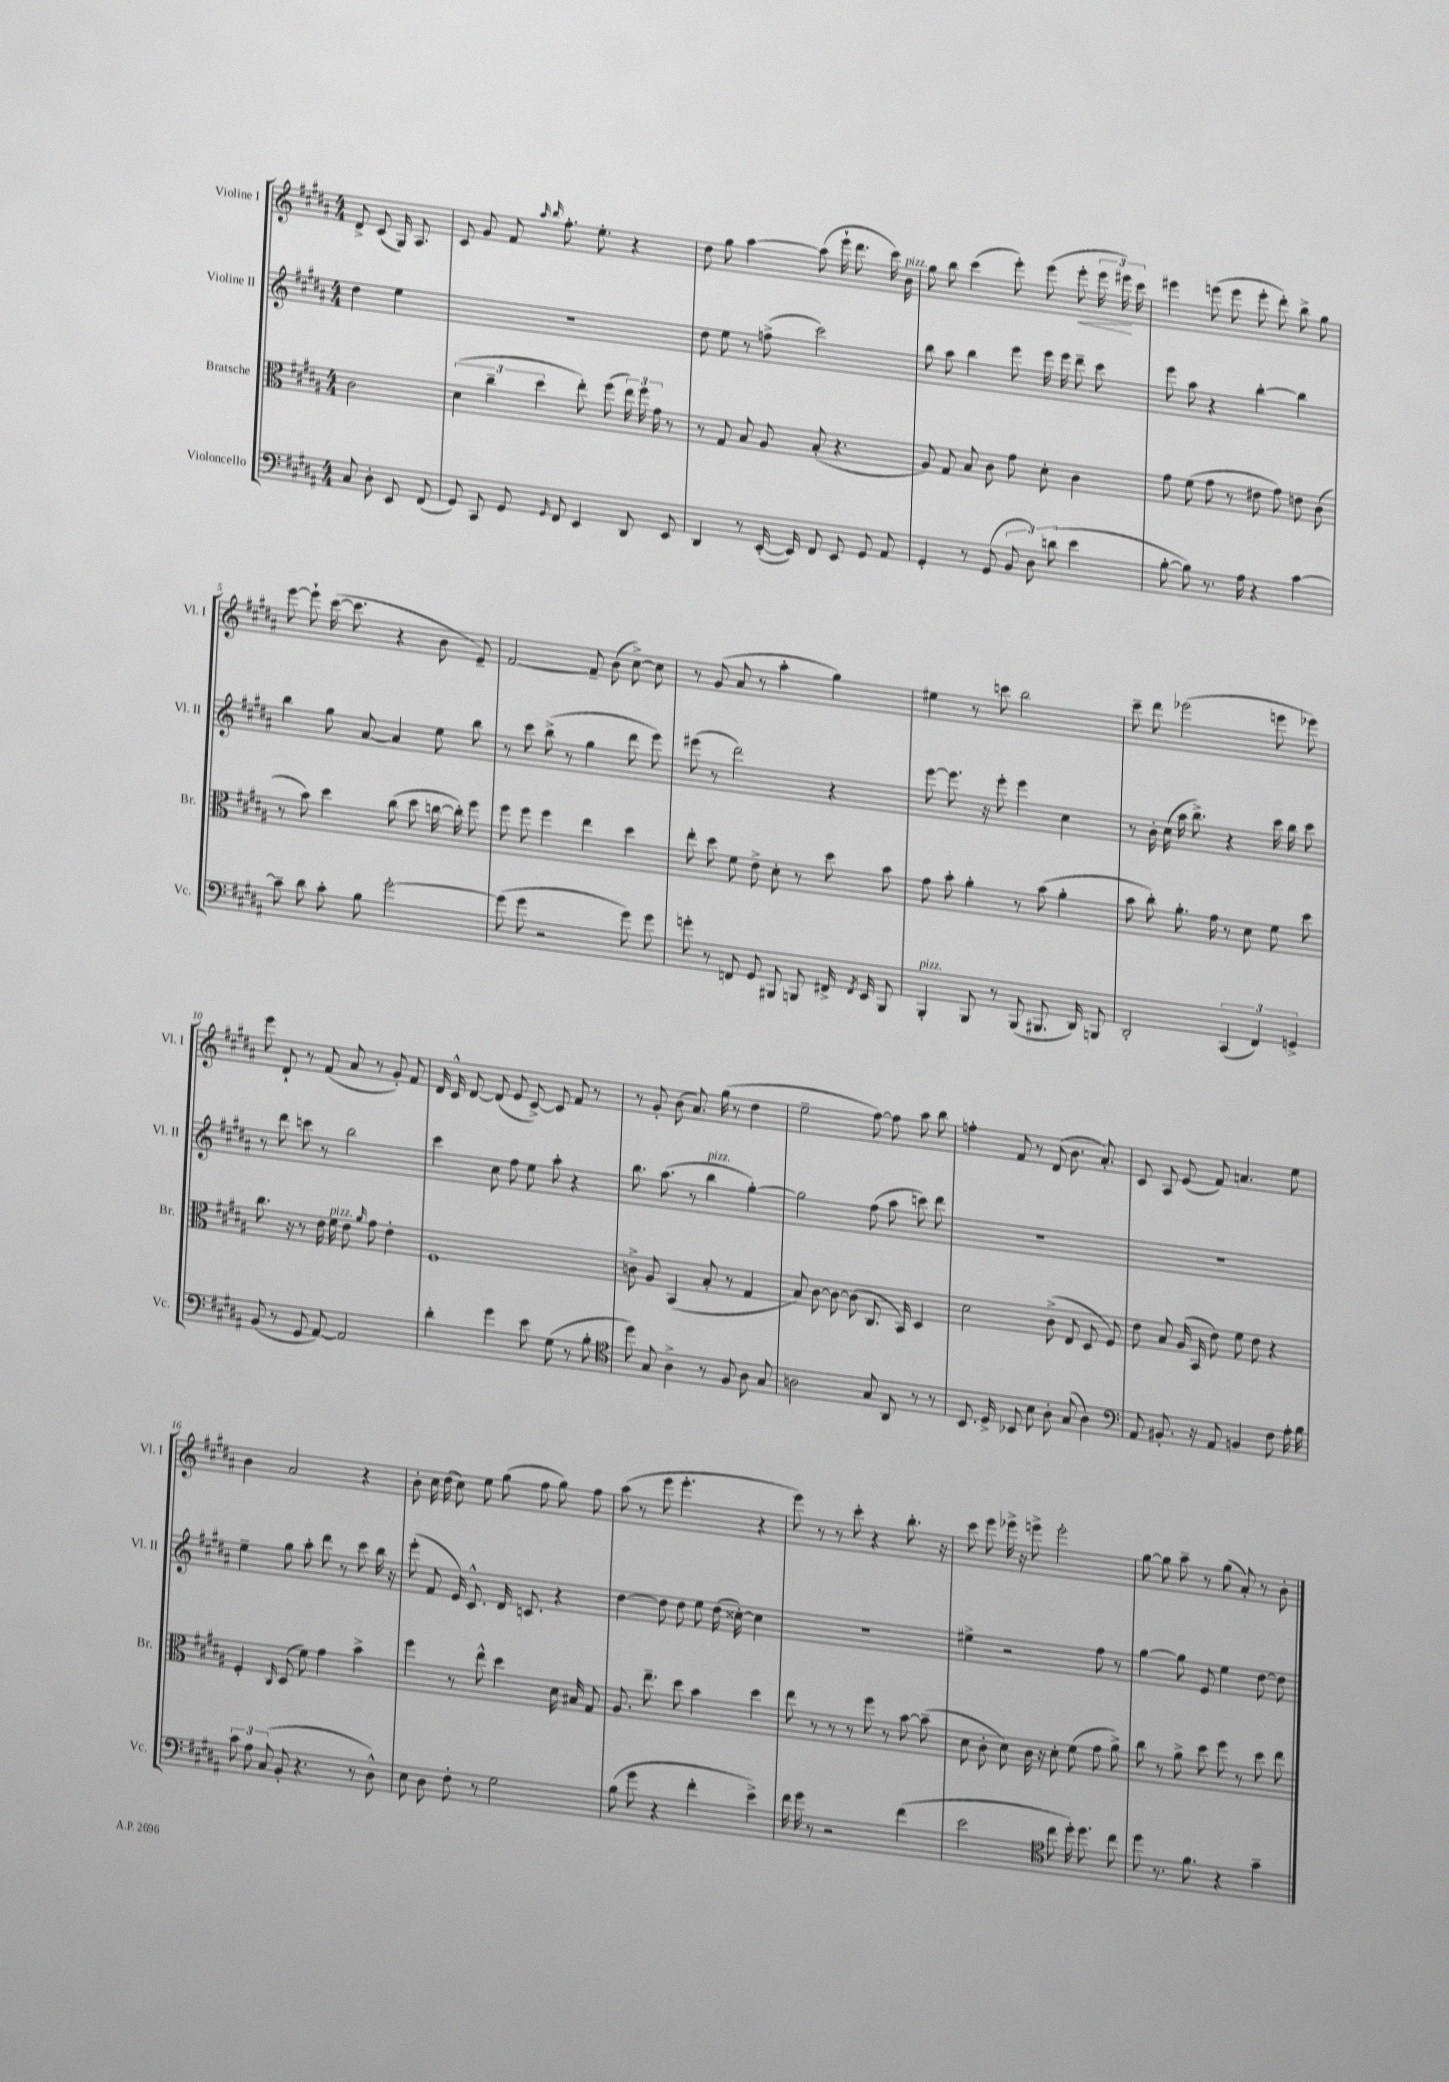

**kern	**kern	**kern	**kern
*staff4	*staff3	*staff2	*staff1
*clefF4	*clefC3	*clefG2	*clefG2
*k[f#c#g#d#a#]	*k[f#c#g#d#a#]	*k[f#c#g#d#a#]	*k[f#c#g#d#a#]
*M4/4	*M4/4	*M4/4	*M4/4
8C#/	2c#\	4dd#\	8d#^/
8D#'\	.	.	(8c#/
8EE/	.	4ee\	16G#/)
.	.	.	8.A#/
(8FF#/	.	.	.
=	=	=	=
8GG#/)	(6d#\	1r	8c#/
8CC#/	.	.	8g#/
.	6cc#~\	.	.
8GG#/	.	.	8f#/
.	6dd#\	.	.
.	.	.	16qqaa#/
16qqGG#/	.	.	16qqbb/
8FF#/	.	.	8.ff#'\
4EE/	8ee'\)	.	.
.	.	.	8.ee'\
.	(8ff#\	.	.
8DD#/	24ee\)	.	4r
.	24ff#\	.	.
.	24g#\	.	.
8EE/	8r	.	.
=	=	=	=
4DD#/	8r	8dd#\	8dd#\
.	8G#/	8ee\	8gg#\
8r	8B/	8r	[4aa#\
([16EE'/	8A#/	(8ff^\	.
16EE/])	.	.	.
8FF#/	(8B'/	2ccc#\)	(8aa#\]
8EE/	4.r	.	16eee`\
.	.	.	8.ddd#\
8GG#/	.	.	.
8AA#/	.	.	16ccc#\)
.	.	.	16b\
=	=	=	=
4GG#'/	8A#/)	8bb\	8gg#\
.	8G#/	8aa#\	8bb\
8r	8B/	4bb\	(4ccc#\
(8GG#/	8c#\	.	.
12BB/	8g#\	8eee\	8eee'\)
12D#\)	.	.	.
.	8d#'\	16eee\	(8eee\
(12d\	.	.	.
.	.	16eee\	.
4e\	4c#\	8ddd#~\	8eee'\
.	.	8ccc#\	24eee\
.	.	.	24eee#\)
.	.	.	24ccc#\
=	=	=	=
[8B'\	8g#\	8eee\	4eee#\
8B\])	(8f#\	8aa#\	.
8.r	8g#\	4r	(8eee\
.	8r	.	8eee\
16A#\	.	.	.
4r	8e#\	[4bb'\	8eee'\
.	8g#\)	.	8ddd#'\)
[4c#\	8e\	4bb\]	8bb^\
.	(8c#\	.	8gg#\
=	=	=	=
8c#~\]	8r	4bb\	[8eee\
8d#\	8b\)	.	8eee`\]
8c#'\	4dd#\	8gg#\	([16ccc#\
.	.	.	8.ccc#\]
8B\	.	[8a#/	.
[2g#'\	(8cc#\	4a#/]	4r
.	8dd#\	.	.
.	[16cc\	8ee\	8b\
.	16cc'\])	.	.
.	8ff#\	8bb\	8e~/)
=	=	=	=
(8g#\]	8ff#\	8r	[2f#/
8g#\	8ff#\	8ccc#\	.
2r	4ff#\	(8bb^\	.
.	.	8r	.
.	4ee\	4gg#\	8f#~/]
.	.	.	(8b\
8g#\)	4dd#\	8ddd#\	[8cc#^\)
8g#\	.	8eee\)	8cc#\]
=	=	=	=
8g'\	8ee'\	(8eee#\	8r
8r	8dd#\	8r	(8g#/
8FF/	8f#\	2ddd#\)	8a#/
8GG#/	8e^\	.	8r
8BBB#/	8d#'\	.	4aa#'\
8BBB/	8r	.	.
16FF#^/	8dd#\	4r	4gg#\)
8qFF#/	.	.	.
16EE/	.	.	.
8BBB/	8b\	.	.
=	=	=	=
4BBB'/	8g#\	[8eee\	4ee#\
.	8b'\	8.eee\]	.
8BBB/	4a#'\	.	8r
.	.	16r	.
8r	.	8eee'\	8ccc\
(8BBB/	8r	4eee\	2bb\
8.BBB#/	(8b\	.	.
.	4a#'\	4cc#\	.
16DD#/)	.	.	.
8BBB/	.	.	.
=	=	=	=
2DD#'/	8b\	8r	8ccc#~\
.	8cc#'\)	16b'\	8ddd#\
.	.	(16cc#\	.
.	8.a#'\	16aa#\	(2eee-\
.	.	8.bb^\)	.
.	16g#\	.	.
(6CC#/	8r	4r	.
.	8d#\	.	.
6FF#/)	.	.	.
.	8f#\	16ccc#\	8eee\
.	.	16bb\	.
6GG^/	.	.	.
.	8dd#\	8ccc#\	8eee-\)
=	=	=	=
(8BB/	8.cc#\	8r	8eee\
8r	.	8ddd#\	8d#`/
.	16r	.	.
8GG#/	8r	8ccc\	8r
[8AA#/)	16e\	8r	(8f#/
.	16f#\	.	.
2AA#/]	8e\	2bb\	8a#/
.	16qqa#/	.	.
.	8g#\	.	8r
.	4e'\	.	8g#'/)
.	.	.	8f#/
=	=	=	=
4d#'\	1F#	4ccc#\	16d#/
.	.	.	16c#^^/
.	.	.	[8d#/
4g#\	.	8cc#\	(8d#/]
.	.	8ff#\	8e/
8e\	.	8ee\	[8c#^/)
(8G#\	.	8aa#'\	8c#/]
8r	.	4r	8f#/
8B'\	.	.	8r
=	=	=	=
*clefC4	*	*	*
8dd#\)	8c^\	8.bb\	8r
8G#/	8A#/	.	8g#'/
.	.	(8.aa#\	.
4A#^\	(4BB/	.	(8b\
.	.	8r	8.a#/)
8r	8B'/	4bb\	.
.	.	.	(16gg#\
8F#/	8r	.	8r
8A#\	4G#/	[4gg#'\)	4dd#\
8G#/	.	.	.
=	=	=	=
2A\	8B/)	2gg#\]	2ee~\
.	[8c#\	.	.
.	8c#\_	.	.
.	(8c#\]	.	.
8G#/	8.C#/	(8ff#\	[8ff#\)
8AA#/	.	8aa#\	8ff#\]
.	16BB/)	.	.
8r	4D#/	8ccc\)	8aa#\
8r	.	8ddd#\	8bb\
=	=	=	=
8.BB/	2d#\	1r	4ff'\
16D#^/	.	.	.
8BB-/	.	.	8f#/
8B\	.	.	8r
8A#'\	(8c#^\	.	(8d#/
(8G#/	8E/	.	8.b\
4A#\)	8D#/	.	.
.	.	.	8.a#'/)
.	8F#/)	.	.
=	=	=	=
*clefF4	*	*	*
8AA#/	8e\	1r	8c#/
8.BB#'/	8B/	.	8A#/
.	(16A#/	.	(8e/
16r	16BB/	.	.
8AA#/	8e\)	.	8f#/)
4BB/	8f#\	.	4.a/
.	8e\	.	.
8F#\	4r	.	.
16A#'\	.	.	8ee\
16B\	.	.	.
=	=	=	=
12c#\	4F#'/	4ee~\	4b\
12A#\	.	.	.
(12C#/	.	.	.
.	16qqC#/	.	.
8BB'/	(8D#/	8gg#\	2a#/
4.r	8f#\)	8aa#'\	.
.	4g#\	8ddd#\	.
.	.	8r	.
8r	4b^\	8ccc#\	4r
8D#^^\)	.	16bb\	.
.	.	16r	.
=	=	=	=
8E\	4ff#\	(8eee'\	8b'\
8D#\	.	8f#/	16cc#\
.	.	.	(16dd#\
8F#'\	8r	16e/)	8cc#\)
.	.	8.c#^^/	.
8r	8ee^^\	.	8ee\
2G#\	4dd#\	16d#/	(8gg#\
.	.	8.c/	.
.	.	.	8ff#\
.	16d#\	4r	8gg#\)
.	16B#/	.	.
.	8G#/	.	8ff#\
=	=	=	=
(8B\	8.A#/	[4dd#\	(8aa#\
8g#\	.	.	8r
.	8.ee~\	.	.
4r	.	8dd#\]	8eee\
.	8dd#\	8dd#\	4.eee'\
4f#'\	4b\	8ee\	.
.	.	(16dd#\	.
.	.	[16cc##'\)	.
4e^\)	4dd#\	4cc##\]	4r
=	=	=	=
16f#\	8ee\	1r	8eee\)
16g#\	.	.	.
8r	8r	.	8r
2r	8r	.	8r
.	8r	.	8ccc#'\
.	8ff#\	.	4r
.	8r	.	.
(4f#\	[8b\	.	8.bb'\
.	(8b~\]	.	.
.	.	.	16r
=	=	=	=
2e\	8d#\	4ee#^\	8ccc#\
.	8c#'\	.	8eee\
.	8d#\)	2r	16eee-^\
.	.	.	16r
.	16c#\	.	8eee^\
.	16r	.	.
*clefC4	*	*	*
8cc#\	8d#'\	.	2eee'\
16dd#'\)	(8f#\	.	.
8.dd#\	.	.	.
.	8g#\	8ff#\	.
8cc#\	8a#^\)	8r	.
=	=	=	=
8dd#\	8cc#\	[4gg#\	[8gg#\
8.r	8r	.	8gg#\]
.	8a#^\	8gg#\]	8aa#~\
8.f#\	.	.	.
.	8dd#\	8e/	8r
4r	8ff#\	4ee\	(8gg#\
.	8r	.	8a#'/)
4g#~\	8dd#\	[8dd#\	8r
.	8ee\	8dd#\]	8b'\
==	==	==	==
*-	*-	*-	*-
